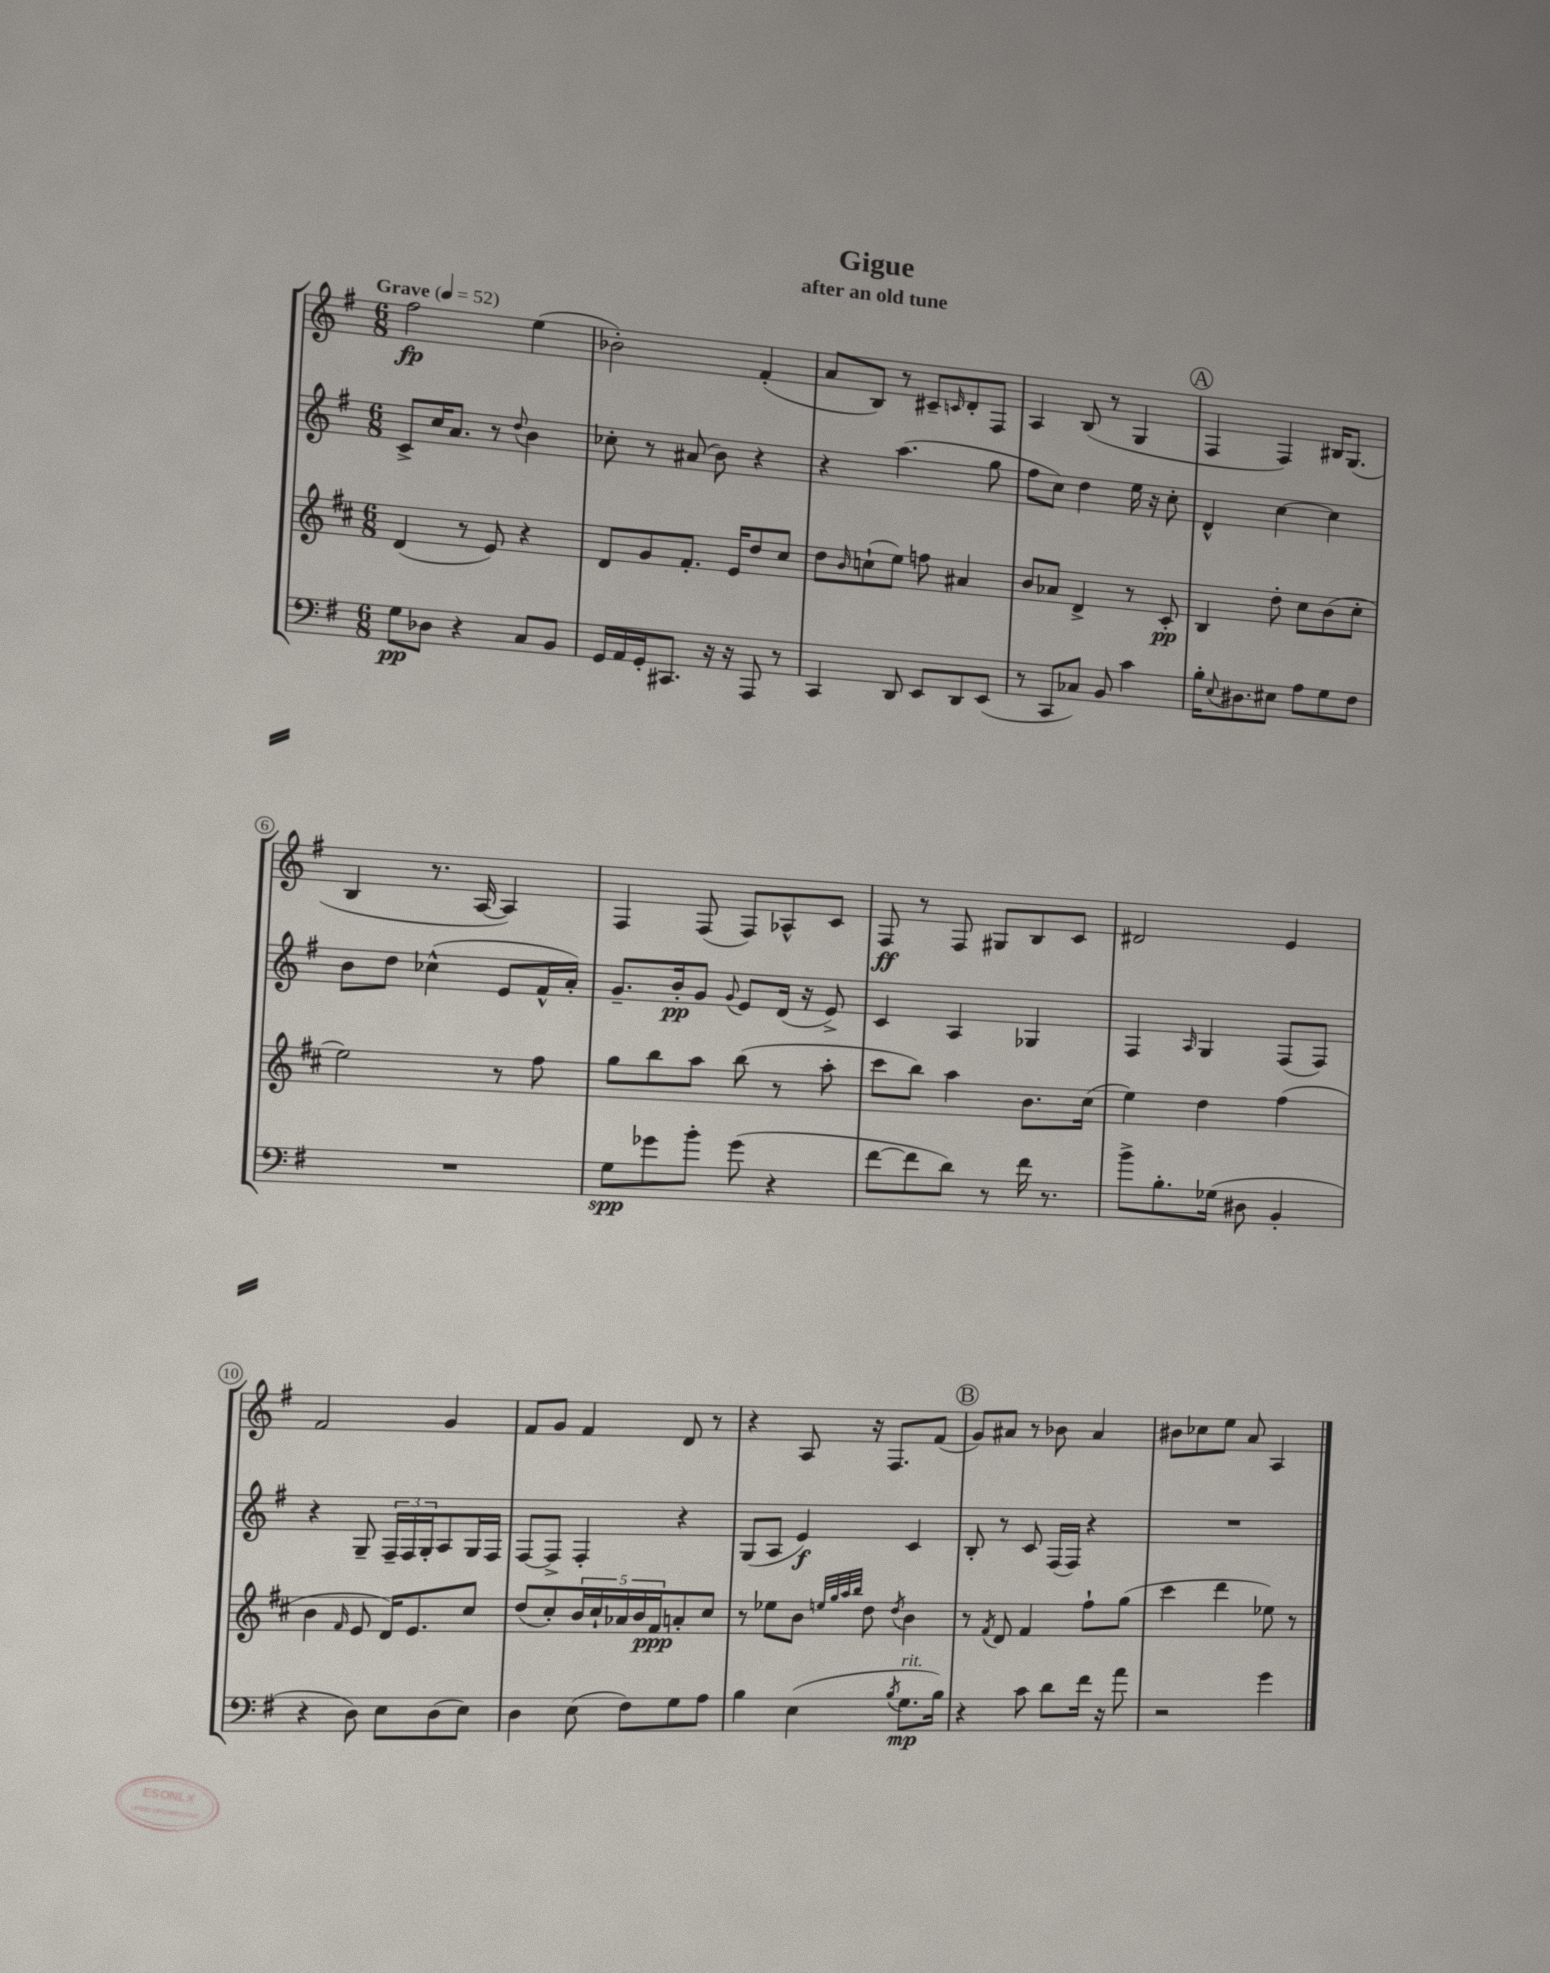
\header { title = "Gigue" subtitle = "after an old tune" }
<<
\new StaffGroup <<
\new Staff = "s0" {
    \clef treble \key g \major \numericTimeSignature \time 6/8 \tempo "Grave" 4 = 52
    fis''2\fp e''4( |
    bes'2-.) fis'4-.( |
    a'8 b8) r8 cis'8-- \grace { c'16 } d'8-. fis8 |
    a4 b8( r8 g4 |
    \mark \markup { \circle "A" } fis4 fis4) bis16 g8.( |
    b4 r8. a16~ a4) |
    fis4 fis8( fis8) aes8-^ c'8 |
    fis8\ff r8 fis8 gis8 b8 c'8 |
    dis'2 e'4 |
    fis'2 g'4 |
    fis'8 g'8 fis'4 d'8 r8 |
    r4 a8 r16 fis8. fis'8( |
    \mark \markup { \circle "B" } g'8) ais'8 r8 bes'8 ais'4 |
    bis'8 ces''8 e''8 a'8 a4 \bar "|." |
}
\new Staff = "s1" {
    \clef treble \key g \major \numericTimeSignature \time 6/8
    c'8-> c''16 a'8. r8 \appoggiatura { d''8 } b'4 |
    ces''8-. r8 ais'8( b'8) r4 |
    r4 a''4.( g''8 |
    fis''8 c''8) d''4 e''16 r16 c''8-. |
    \mark \markup { \circle "A" } d'4-^ c''4~ c''4 |
    b'8 d''8 ces''4-^( e'8 fis'16-^ a'16-.) |
    g'8.-- b'16-.\pp g'8 \appoggiatura { g'8 } e'8 d'16( r16 e'8->) |
    c'4 a4 ges4 |
    fis4 \grace { a16 } g4 fis8( fis8) |
    r4 g8-- \tuplet 3/2 { fis16-- fis16 g16-. } a8 g16 fis16 |
    fis8~ fis8-> fis4-. r4 |
    g8( a8 e'4\f) c'4 |
    \mark \markup { \circle "B" } b8-. r8 c'8 fis16( fis16) r4 |
    R2. \bar "|." |
}
\new Staff = "s2" {
    \clef treble \key d \major \numericTimeSignature \time 6/8
    d'4( r8 e'8) r4 |
    d'8 g'8 fis'8.-. e'16 d''8 cis''8 |
    d''8 \grace { b'16 } c''8-!( e''8) f''8 ais'4 |
    b'8 aes'8 d'4-> r8 cis'8-.\pp |
    \mark \markup { \circle "A" } b4 d''8-. cis''8 b'8( cis''8-. |
    e''2) r8 fis''8 |
    g''8 b''8 a''8 b''8( r8 a''8-. |
    cis'''8 b''8) a''4 b'8. cis''16( |
    e''4) d''4 fis''4( |
    b'4 \grace { fis'16 } e'8 d'16) e'8. cis''8 |
    d''8( cis''8-.) \tuplet 5/4 { b'16 cis''16-! aes'16 b'16 fis'16\ppp } a'8-. cis''8 |
    r8 ees''8 b'8 \grace { e''32 g''32 a''32 b''32 } d''8 \acciaccatura { d''8 } b'4 |
    \mark \markup { \circle "B" } r8 \acciaccatura { fis'8 } d'8 fis'4 fis''8-! g''8( |
    cis'''4 d'''4 ees''8) r8 \bar "|." |
}
\new Staff = "s3" {
    \clef bass \key g \major \numericTimeSignature \time 6/8
    g8\pp des8 r4 c8 b,8 |
    g,16 a,16 g,16-. cis,8. r16 r16 a,,8 r8 |
    c,4 d,8 e,8 d,8 e,8( |
    r8 c,8 ces8) b,8 c'4 |
    \mark \markup { \circle "A" } b16-. \appoggiatura { e8 } dis8. eis8 a8 g8 fis8 |
    R2. |
    g8\spp ges'8 b'8-. ges'8( r4 |
    fis'8~ fis'8 d'8) r8 fis'16 r8. |
    b'8-> b8.-. ges16( dis8 b,4-. |
    r4 d8) e8 d8( e8) |
    d4 e8( fis8) g8 a8 |
    b4 e4( \acciaccatura { b8 } g8.\mp^\markup { \italic "rit." } b16) |
    \mark \markup { \circle "B" } r4 c'8 d'8 fis'16 r16 a'8 |
    r2 g'4 \bar "|." |
}
>>
>>
\layout { \context { \Score \override BarNumber.stencil = #(make-stencil-circler 0.1 0.3 ly:text-interface::print) } }
